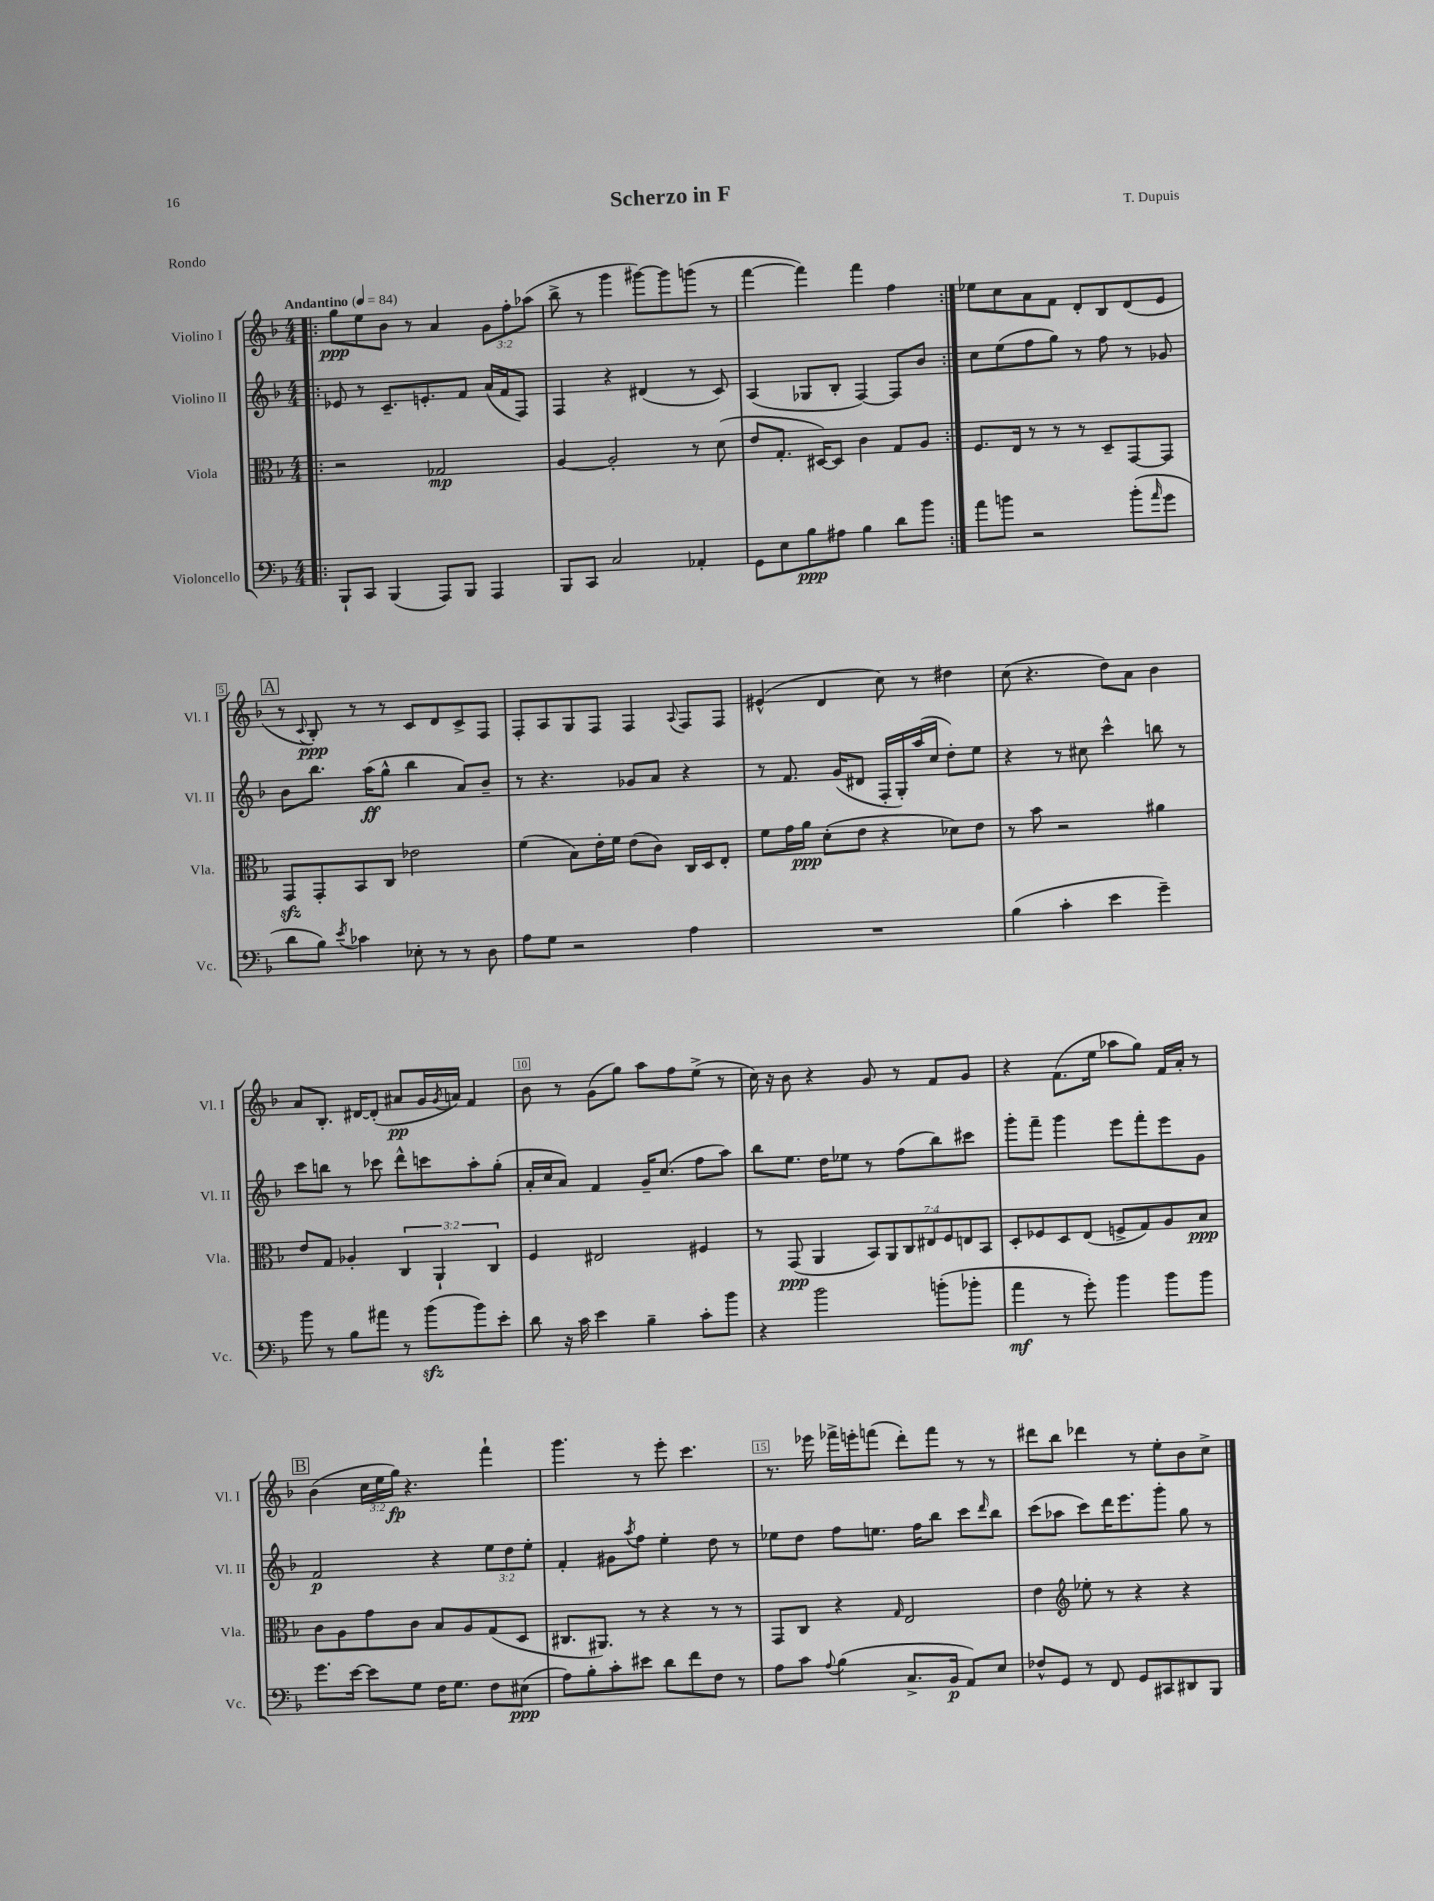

**kern	**kern	**kern	**kern
*staff4	*staff3	*staff2	*staff1
*clefF4	*clefC3	*clefG2	*clefG2
*k[b-]	*k[b-]	*k[b-]	*k[b-]
*M4/4	*M4/4	*M4/4	*M4/4
*MM84	*MM84	*MM84	*MM84
=!|:	=!|:	=!|:	=!|:
8BBB-`/L	2r	8e-/	8gg\L
8CC/J	.	8r	8ee\
(4BBB-/	.	8.c~/L	8b-\J
.	.	.	8r
.	.	8.e'/	.
8AAA/L)	2G-/	.	4a/
8BBB-/J	.	8f/J	.
4AAA/	.	(16a/LL	12g\L
.	.	16f/J	.
.	.	.	12ff'\
.	.	8F/J)	.
.	.	.	(12aa-\J
=	=	=	=
8BBB-/L	[4A/	4F/	8bb-^\
8CC/J	.	.	8r
2C/	2A'/]	4r	4ggg\
.	.	(4d#/	[8ggg#\L)
.	.	.	8ggg#\]
4AA-'/	8r	8r	(8ggg\J
.	(8d\	8c/)	8r
=	=	=	=
8GG\L	8e/L	(4A/	[4fff\
8E\	8.G'/J	.	.
8B-\	.	8G-/L	4fff\])
.	[16D#/LK)	.	.
8A#\J	8D#/]J	8B-'/J	.
4B-\	4c\	[4F/)	4fff\
8d\L	8G/L	8F/]L	4ff\
8b-\J	8A/J	8b-/J	.
=:|!	=:|!	=:|!	=:|!
8a\L	8.F/L	8cc\L	8ee-\L
8b\J	.	(8ee\	8cc\
.	16E/Jk	.	.
2r	8r	8ff\	8a\
.	8r	8gg\J)	8f\J
.	8r	8r	8d'/L
.	8D~/L	8ff\	8B-/
(8b'\L	[8GG/	8r	(8d/
16qqa/	.	.	.
8g\J	8GG/]J	8g-/	8e/J
=	=	=	=
8d\L	8GG/L	8b-\L	8r
.	.	.	8qqc/
8B-\J)	8GG'/	8.bb-\J	8B-'/)
8qe/	.	.	.
4c-\	8BB-/	.	8r
.	.	(16aa\LK	.
.	8C/J	8gg^^\J	8r
8E-'\	2e-\	4bb-\	8c/L
8r	.	.	8d/
8r	.	8a/L)	8c^/
8D\	.	8b-~/J	8F/J
=	=	=	=
8A\L	(4f\	8r	8F'/L
8G\J	.	4.r	8A/
2r	8B-\L)	.	8G/
.	16e'\L	.	8F/J
.	16f\JJ	.	.
.	(8e\L	8g-/L	4F/
.	8c\J)	8a/J	.
.	.	.	8qqA/
4A\	16C/LL	4r	8F/L
.	16D/J	.	.
.	8E'/J	.	8F/J
=	=	=	=
1r	8f\L	8r	(4e#^^/
.	16g\L	8.f/	.
.	16a\JJ	.	.
.	(8d'\L	.	4d/
.	.	(16g/LK	.
.	8e\J	8d#/J	.
.	4r	16F'/LL	8cc\)
.	.	16G'/)	.
.	.	(16aa/	8r
.	.	16cc/JJ	.
.	8d-\L)	8dd'\L)	4dd#\
.	8e\J	8ee\J	.
=	=	=	=
(4B-\	8r	4r	(8cc\
.	8b-\	.	4.r
4c'\	2r	8r	.
.	.	8cc#\	.
4e\	.	4ccc^^\	8dd\L)
.	.	.	8a\J
4g~\)	4a#\	8bb\	4b-\
.	.	8r	.
=	=	=	=
8b-\	8e/L	8ccc\L	8a/L
8r	8G/J	8bb\J	8.B-'/J
8B-\L	4A-'/	8r	.
.	.	.	[16d#/LK
8a#\J	.	8ccc-\	(8d#'/]J
8r	6C/	8ddd^^\L	8a#/L
(8b-\L	.	8ccc\	16g/L
.	6AA`/	.	.
.	.	.	8qg/
.	.	.	16a/JJ)
8b-\)	.	8aa'\	4f/
.	6C/	.	.
8e'\J	.	(8gg'\J	.
=	=	=	=
8d\	4F/	16a'/LL	8b-\
.	.	16cc/J	.
16r	.	8a/J)	8r
16c\	.	.	.
4e\	2E#/	4f/	(8g\L
.	.	.	8gg\J)
4B-~\	.	16g~/LK	8aa\L
.	.	(8.cc/J	.
.	.	.	8ff\
8c'\L	4F#/	8ff\L	(8ee^\J
8b-\J	.	8aa\J)	8r
=	=	=	=
4r	8r	8bb-\L	16cc\)
.	.	.	16r
.	(8GG/	8.ee\J	8b-\
2b-\	4AA/	.	4r
.	.	16dd\LK	.
.	.	8ee-\J	.
.	14BB-/L)	8r	8g/
.	14AA/	.	.
.	.	(8ff\L	8r
.	14C/	.	.
.	14E#/	.	.
(8b'\L	.	8bb-\)	8f/L
.	14F/	.	.
.	14E/	.	.
8b-'\J	.	8ccc#\J	8g/J
.	14BB-/J	.	.
=	=	=	=
4a\	8D'/L	8ggg'\L	4r
.	8F-/	8fff~\J	.
8r	8D/	4ggg\	(8.f\L
8g'\)	(8E/J	.	.
.	.	.	16ee\Jk
4b-\	8F^/L	8eee\L	8aa-\L
.	8G/)	8fff'\	8gg\J)
8b-\L	8A/	8eee\	16f/LL
.	.	.	16a'/JJ
8b-\J	8B-/J	8g\J	8r
=	=	=	=
8.g\L	8c\L	2f/	(4b-\
.	8A\	.	.
[16e\Jk	.	.	.
8e\]L	8g\	.	24cc\LL
.	.	.	24ee\
.	.	.	24gg\JJ)
8G\J	8c\J	.	4.r
16F\LK	8B-/L	4r	.
8.G\J	.	.	.
.	8A/	.	.
8F\L	(8G/	12ee\L	4fff`\
.	.	12dd\	.
(8E#\J	8D/J	.	.
.	.	12ee'\J	.
=	=	=	=
8A\L)	8.C#/L	4f'/	4.ggg\
8B-'\	.	.	.
.	8.AA#/J)	.	.
8c'\	.	8g#\L	.
.	.	8qaa/	.
8e#\J	8r	8ff\J	8r
8d\L	4r	4ee'\	8eee'\
8f\	.	.	4.ccc\
8F\J	8r	8dd\	.
8r	8r	8r	.
=	=	=	=
8A\L	8GG/L	8ee-\L	8.r
8c\J	8C/J	8dd\J	.
.	.	.	16eee-\
8qqA/	.	.	.
(4B-\	4r	8ff\L	16fff-^\LL
.	.	.	16eee'\J
.	.	8.ee\J	(8fff\J
.	16qqG/	.	.
8.C^/L	2E/	.	8ddd'\L)
.	.	16ff\LK	.
.	.	8bb-\J	8fff\J
16BB-/Jk	.	.	.
8AA/L)	.	8ccc\L	8r
.	.	16qqddd/	.
8E/J	.	8bb-\J	8r
=	=	=	=
8F-^^/L	4e\	(8ccc\L	8ddd#\L
8GG/J	.	8aa-\J	8bb-\J
*	*clefG2	*	*
8r	8ee-'\	8ccc\L)	4ddd-\
8FF/	8r	16ddd\K	.
.	.	8.eee\	.
8GG/L	4r	.	8r
8CC#/	.	8ggg'\J	8ee'\L
8DD#/	4r	8gg\	8b-\
8BBB-/J	.	8r	8cc^\J
==	==	==	==
*-	*-	*-	*-
